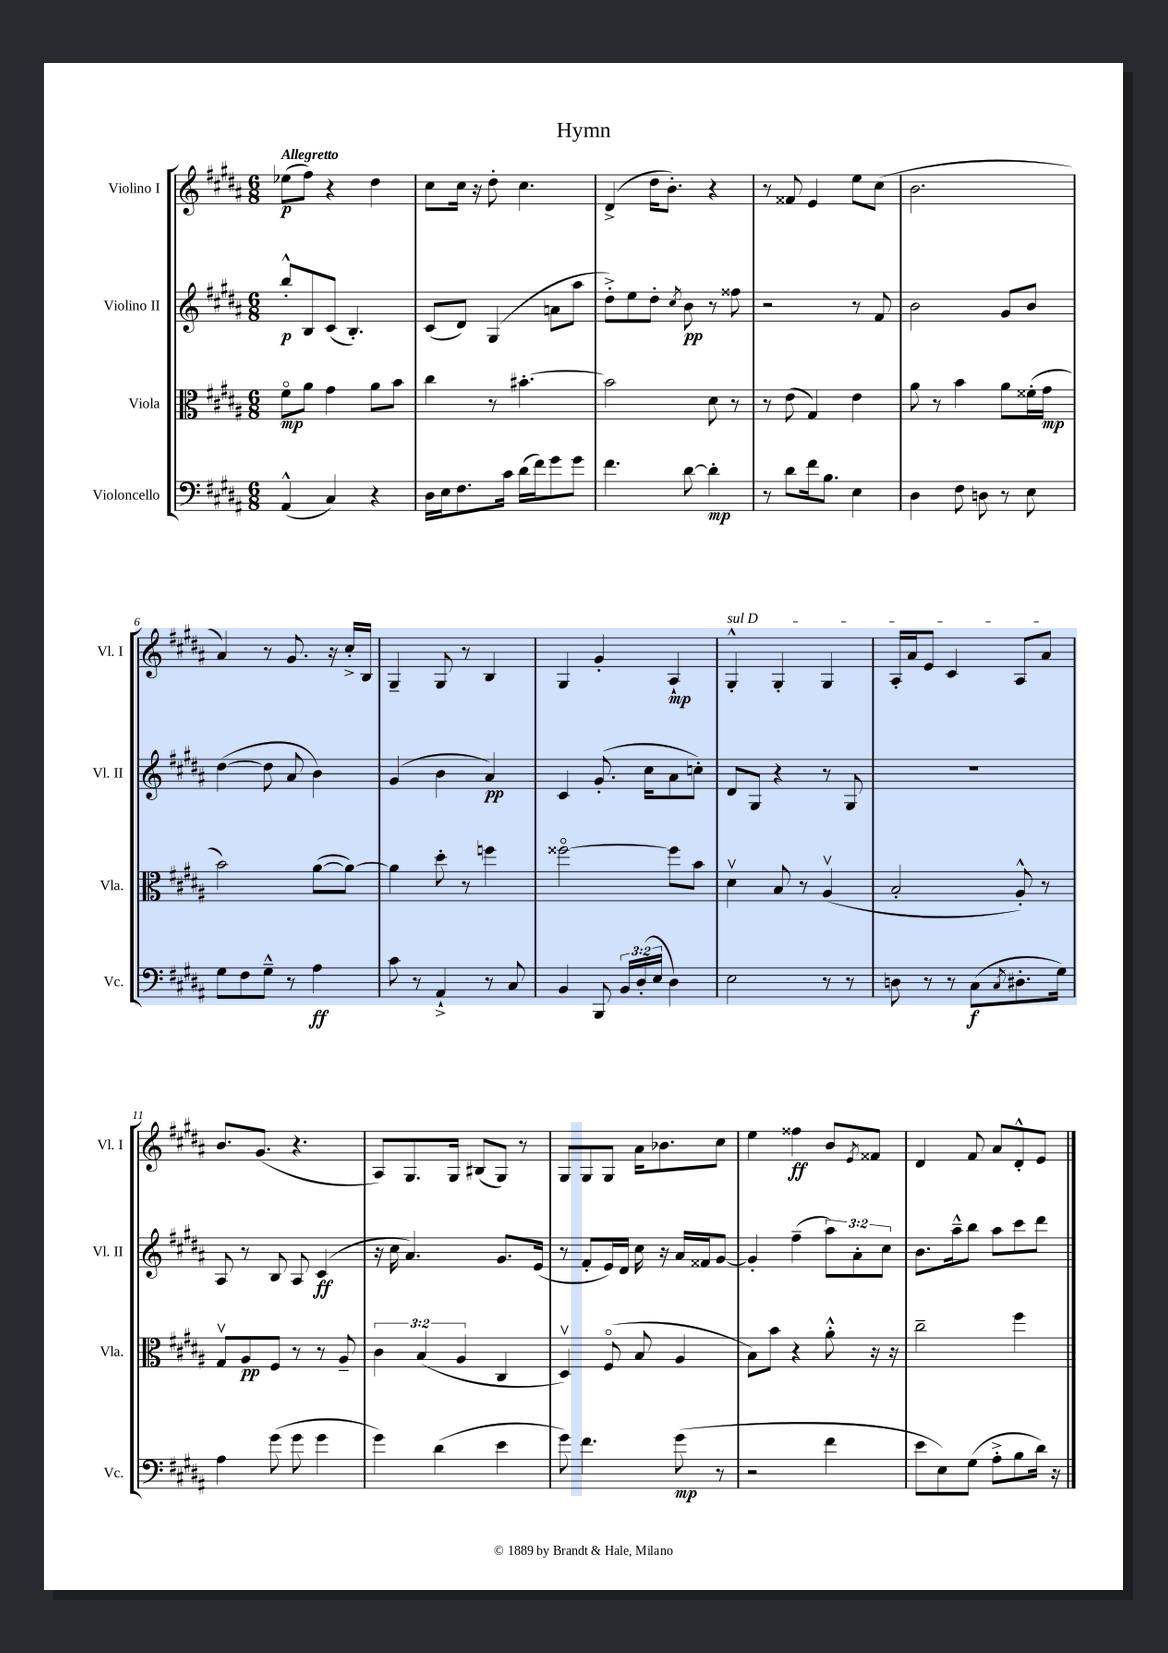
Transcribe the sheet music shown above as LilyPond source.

\header { title = "Hymn" }
<<
\new StaffGroup <<
\new Staff = "s0" \with { instrumentName = "Violino I" shortInstrumentName = "Vl. I" } {
    \clef treble \key b \major \numericTimeSignature \time 6/8 \tempo "Allegretto"
    ees''8\p( fis''8) r4 dis''4 |
    cis''8 cis''16 r16 dis''8-. cis''4. |
    dis'4->( dis''16 b'8.-.) r4 |
    r8 fisis'8 e'4 e''8 cis''8( |
    b'2. |
    ais'4) r8 gis'8. r16 cis''16-.-> b16 |
    gis4-- gis8 r8 b4 |
    gis4 gis'4-. ais4-!\mp |
    \once \override TextSpanner.bound-details.left.text = \markup { \italic "sul D" } gis4-.-^\startTextSpan gis4-. gis4 |
    ais16-. ais'16 e'8 cis'4 ais8 ais'8\stopTextSpan |
    b'8. gis'8.( r4. |
    ais8) gis8. gis16 bis8( gis8) r8 |
    gis8 gis8 gis8 ais'16 bes'8. cis''8 |
    e''4 fisis''4\ff b'8 \acciaccatura { e'8 } fisis'8 |
    dis'4 fis'8 ais'8 dis'8-.-^ e'8 \bar "|." |
}
\new Staff = "s1" \with { instrumentName = "Violino II" shortInstrumentName = "Vl. II" } {
    \clef treble \key b \major \numericTimeSignature \time 6/8 \override Staff.TupletNumber.text = #tuplet-number::calc-fraction-text
    b''8-.-^\p b8 cis'8( b4.-.) |
    cis'8( dis'8) gis4( a'8 ais''8 |
    dis''8-.->) e''8 dis''8-. \acciaccatura { cis''8 } b'8\pp r8 fisis''8 |
    r2 r8 fis'8 |
    b'2 gis'8 b'8 |
    dis''4~( dis''8 ais'8 b'4) |
    gis'4( b'4 ais'4\pp) |
    cis'4 gis'8.-.( cis''16 ais'8 c''8-.) |
    dis'8 gis8 r4 r8 gis8 |
    R2. |
    ais8 r8 b8 ais8 cis'4\ff( |
    r16 cis''16 ais'4.) gis'8. e'16( |
    r8 fis'8-. e'16) dis'16 cis''16 r16 ais'16 fisis'16 gis'8~ |
    gis'4-. fis''4--( \tuplet 3/2 { ais''8) ais'8-. cis''8 } |
    b'8. ais''16---^ b''8 ais''8 cis'''8 dis'''8 \bar "|." |
}
\new Staff = "s2" \with { instrumentName = "Viola" shortInstrumentName = "Vla." } {
    \clef alto \key b \major \numericTimeSignature \time 6/8 \override Staff.TupletNumber.text = #tuplet-number::calc-fraction-text
    fis'8\flageolet\mp ais'8 gis'4 ais'8 b'8 |
    cis''4 r8 bis'4.~-. |
    bis'2 dis'8 r8 |
    r8 e'8( gis4) e'4 |
    ais'8 r8 b'4 ais'8 fisis'16-.( gis'16\mp |
    b'2) ais'8~( ais'8~) |
    ais'4 dis''8-. r8 f''4 |
    fisis''2~\flageolet fisis''8 b'8 |
    dis'4\upbow b8 r8 ais4\upbow( |
    b2-. ais8-.-^) r8 |
    gis8\upbow ais8\pp fis8 r8 r8 ais8-- |
    \tuplet 3/2 { cis'4 b4( ais4 } cis4 |
    dis4\upbow) fis8\flageolet( b8 ais4 |
    b8) b'8 r4 ais'8-.-^ r16 r16 |
    cis''2-- fis''4 \bar "|." |
}
\new Staff = "s3" \with { instrumentName = "Violoncello" shortInstrumentName = "Vc." } {
    \clef bass \key b \major \numericTimeSignature \time 6/8 \override Staff.TupletNumber.text = #tuplet-number::calc-fraction-text
    ais,4-^( cis4) r4 |
    dis16 e16 fis8. cis'16 dis'16( fis'16) gis'8 gis'8 |
    fis'4. dis'8~ dis'4-.\mp |
    r8 dis'8 fis'16 b8. e4 |
    dis4 fis8 d8 r8 e8 |
    gis8 fis8 gis8---^ r8 ais4\ff |
    cis'8 r8 ais,4-!-> r8 cis8 |
    b,4 b,,8 \tuplet 3/2 { b,16 dis16-.( e16 } dis4) |
    e2 r8 r8 |
    d8 r8 r8 cis8\f( \acciaccatura { cis8 } dis8.-. gis16) |
    ais4 gis'8( gis'8 gis'4 |
    gis'4) dis'4( e'4 |
    gis'8) fis'4. gis'8\mp( r8 |
    r2 fis'4 |
    e'8 e8) gis8( ais8-.-> b8 dis'16) r16 \bar "|." |
}
>>
>>
